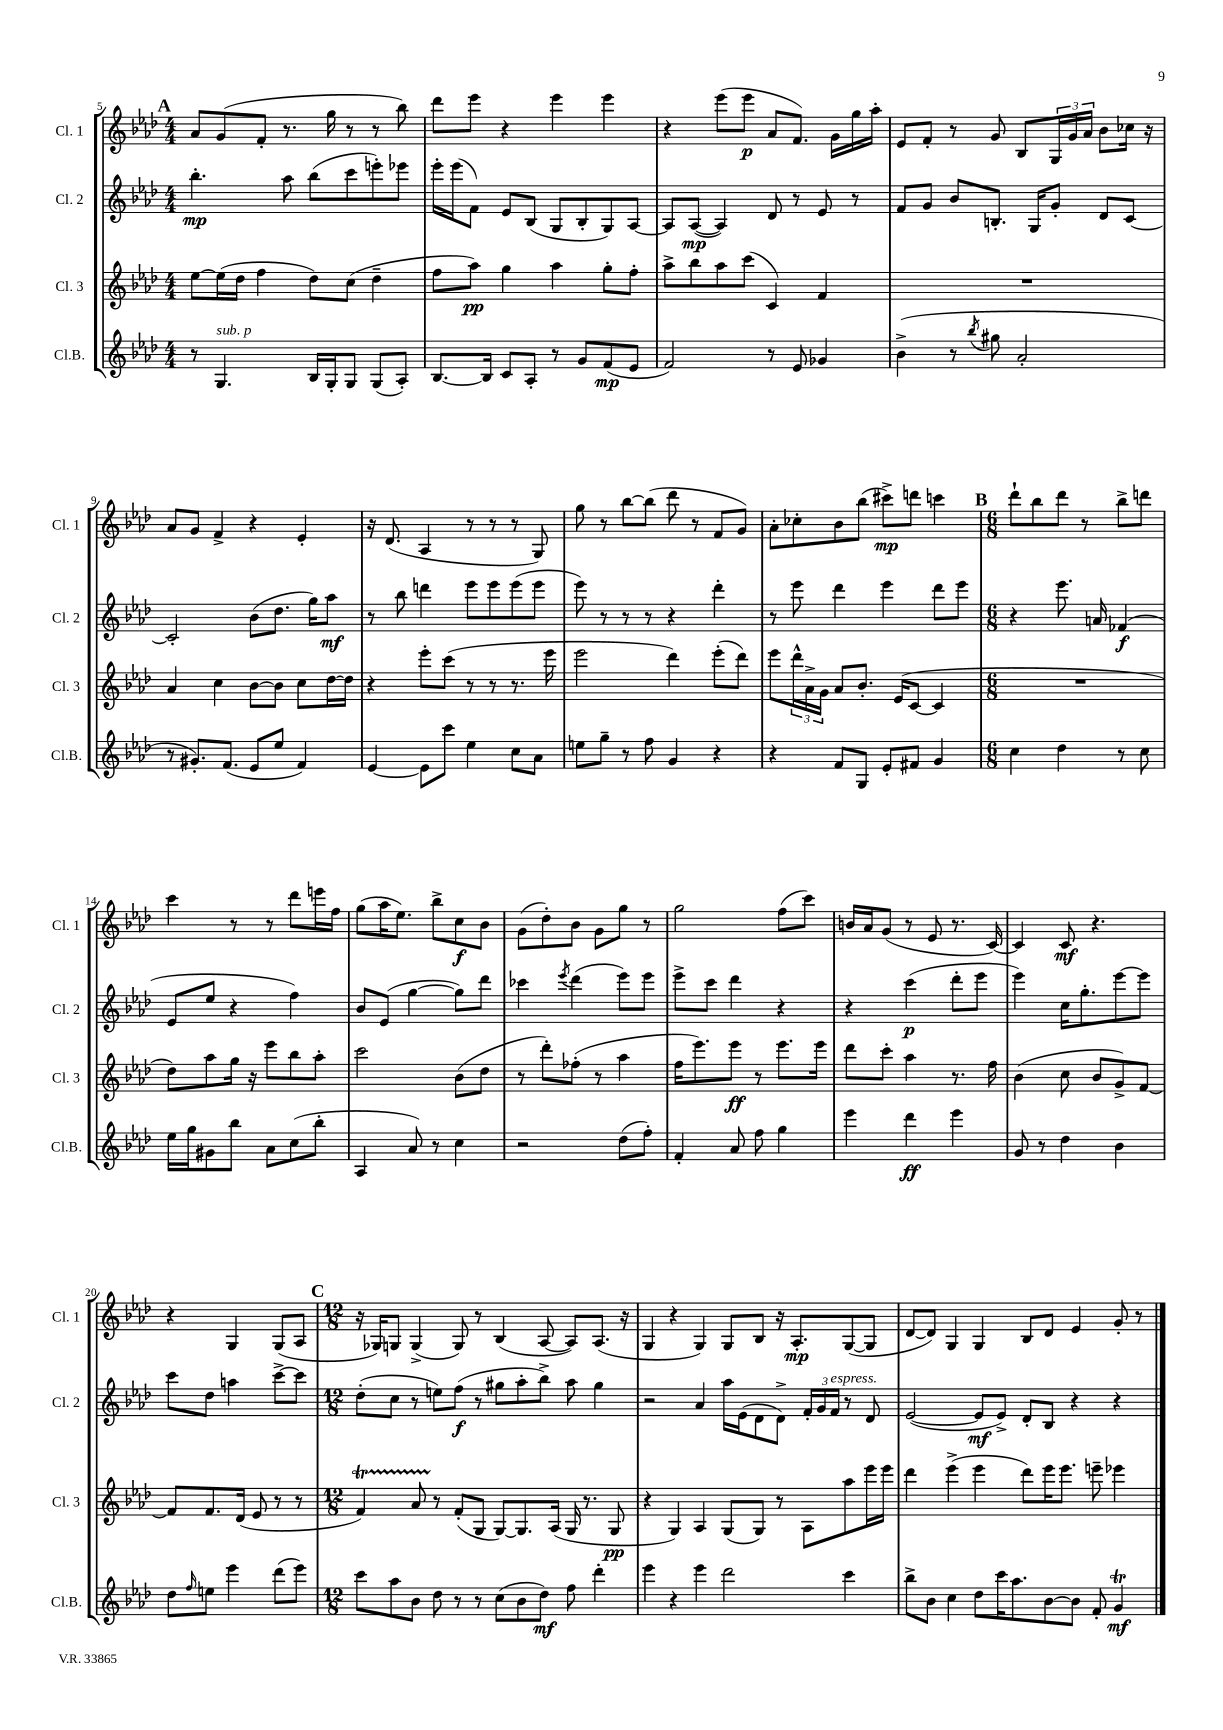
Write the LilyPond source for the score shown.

<<
\new StaffGroup <<
\new Staff = "s0" \with { instrumentName = "Cl. 1" shortInstrumentName = "Cl. 1" } {
    \clef treble \key aes \major \numericTimeSignature \time 4/4
    \mark \markup { \bold "A" } aes'8 g'8( f'8-. r8. g''16 r8 r8 bes''8) |
    des'''8 ees'''8 r4 ees'''4 ees'''4 |
    r4 ees'''8( ees'''8\p aes'8 f'8.) g'16 g''16 aes''16-. |
    ees'8 f'8-. r8 g'8 bes8 \tuplet 3/2 { g16 g'16 aes'16 } bes'8 ces''16 r16 |
    aes'8 g'8 f'4-> r4 ees'4-. |
    r16 des'8.( aes4 r8 r8 r8 g8) |
    g''8 r8 bes''8~ bes''8( des'''8 r8 f'8 g'8) |
    aes'8-. ces''8-. bes'8 bes''8( cis'''8->\mp) d'''8 c'''4 |
    \mark \markup { \bold "B" } \numericTimeSignature \time 6/8 des'''8-! bes''8 des'''8 r8 bes''8-> d'''8 |
    c'''4 r8 r8 des'''8 e'''16 f''16 |
    g''8( aes''16 ees''8.) bes''8-> c''8\f bes'8 |
    g'8( des''8-.) bes'8 g'8 g''8 r8 |
    g''2 f''8( c'''8) |
    b'16 aes'16 g'8( r8 ees'8 r8. c'16~) |
    c'4 c'8\mf r4. |
    r4 g4 g8( aes8 |
    \mark \markup { \bold "C" } \numericTimeSignature \time 12/8 r16 ges16) g8 g4->( g8) r8 bes4( aes8~ aes8) aes8.( r16 |
    g4 r4 g4) g8 bes8 r16 aes8.-.\mp g8~( g8 |
    des'8~ des'8) g4 g4 bes8 des'8 ees'4 g'8-. r8 \bar "|." |
}
\new Staff = "s1" \with { instrumentName = "Cl. 2" shortInstrumentName = "Cl. 2" } {
    \clef treble \key aes \major \numericTimeSignature \time 4/4
    \mark \markup { \bold "A" } bes''4.-.\mp aes''8 bes''8( c'''8 e'''8-.) ees'''8 |
    ees'''16-. ees'''16( f'8) ees'8 bes8( g8 bes8-. g8) aes8~ |
    aes8 aes8~\mp( aes4) des'8 r8 ees'8 r8 |
    f'8 g'8 bes'8 b8.-. g16 g'8-. des'8 c'8~ |
    c'2-. bes'8( des''8. g''16) aes''8\mf |
    r8 bes''8 d'''4 ees'''8 ees'''8 ees'''8( ees'''8 |
    ees'''8) r8 r8 r8 r4 des'''4-. |
    r8 ees'''8 des'''4 ees'''4 des'''8 ees'''8 |
    \mark \markup { \bold "B" } \numericTimeSignature \time 6/8 r4 ees'''8. a'16 fes'4\f( |
    ees'8 ees''8 r4 f''4) |
    bes'8 ees'8( g''4~ g''8) des'''8 |
    ces'''4 \acciaccatura { ees'''8 } des'''4( ees'''8) ees'''8 |
    ees'''8-> c'''8 des'''4 r4 |
    r4 c'''4\p( des'''8-. ees'''8 |
    ees'''4) c''16 g''8.-. ees'''8~ ees'''8 |
    c'''8 des''8 a''4 c'''8~-> c'''8 |
    \mark \markup { \bold "C" } \numericTimeSignature \time 12/8 des''8-.( c''8 r8 e''8) f''8\f( r8 gis''8 aes''8-. bes''8->) aes''8 gis''4 |
    r2 aes'4 aes''16 ees'16( des'8 des'8->) \tuplet 3/2 { f'16-. g'16 f'16^\markup { \italic "espress." } } r8 des'8 |
    ees'2~( ees'8\mf ees'8->) des'8-. bes8 r4 r4 \bar "|." |
}
\new Staff = "s2" \with { instrumentName = "Cl. 3" shortInstrumentName = "Cl. 3" } {
    \clef treble \key aes \major \numericTimeSignature \time 4/4
    \mark \markup { \bold "A" } ees''8~ ees''16( des''16 f''4 des''8) c''8( des''4-- |
    f''8 aes''8\pp) g''4 aes''4 g''8-. f''8-. |
    aes''8-> bes''8 aes''8 c'''8( c'4) f'4 |
    R1 |
    aes'4 c''4 bes'8~ bes'8 c''8 des''16~ des''16 |
    r4 ees'''8-. c'''8( r8 r8 r8. ees'''16 |
    ees'''2 des'''4) ees'''8-.( des'''8) |
    ees'''8 \tuplet 3/2 { des'''16-^ aes'16-> g'16 } aes'8 bes'8.-. ees'16( c'8~ c'4 |
    \mark \markup { \bold "B" } \numericTimeSignature \time 6/8 R2. |
    des''8) aes''8 g''16 r16 ees'''8 bes''8 aes''8-. |
    c'''2 bes'8( des''8 |
    r8 des'''8-.) fes''8-.( r8 aes''4 |
    f''16 ees'''8.) ees'''8\ff r8 ees'''8. ees'''16 |
    des'''8 c'''8-. aes''4 r8. f''16 |
    bes'4( c''8 bes'8 g'8->) f'8~ |
    f'8 f'8. des'16( ees'8 r8 r8 |
    \mark \markup { \bold "C" } \numericTimeSignature \time 12/8 f'4\startTrillSpan) aes'8 r8\stopTrillSpan f'8-.( g8 g8~) g8. aes16( g16 r8. g8\pp |
    r4 g4) aes4 g8( g8) r8 aes8 aes''8 ees'''16 ees'''16 |
    des'''4 ees'''4->( ees'''4 des'''8) ees'''16 ees'''8. e'''8-- ees'''4 \bar "|." |
}
\new Staff = "s3" \with { instrumentName = "Cl.B." shortInstrumentName = "Cl.B." } {
    \clef treble \key aes \major \numericTimeSignature \time 4/4
    \mark \markup { \bold "A" } r8 g4.^\markup { \italic "sub. p" } bes16 g16-. g8 g8( aes8-.) |
    bes8.~ bes16 c'8 aes8-. r8 g'8 f'8\mp( ees'8 |
    f'2) r8 ees'8 ges'4 |
    bes'4->( r8 \acciaccatura { bes''8 } gis''8 aes'2-. |
    r8 gis'8.-.) f'8.( ees'8 ees''8 f'4) |
    ees'4~ ees'8 c'''8 ees''4 c''8 aes'8 |
    e''8 g''8-- r8 f''8 g'4 r4 |
    r4 f'8 g8 ees'8-. fis'8 g'4 |
    \mark \markup { \bold "B" } \numericTimeSignature \time 6/8 c''4 des''4 r8 c''8 |
    ees''16 g''16 gis'8 bes''8 aes'8 c''8( bes''8-. |
    aes4 aes'8) r8 c''4 |
    r2 des''8( f''8-.) |
    f'4-. aes'8 f''8 g''4 |
    ees'''4 des'''4\ff ees'''4 |
    g'8 r8 des''4 bes'4 |
    des''8 \grace { f''16 } e''8 ees'''4 des'''8( ees'''8) |
    \mark \markup { \bold "C" } \numericTimeSignature \time 12/8 c'''8 aes''8 bes'8 des''8 r8 r8 c''8( bes'8 des''8\mf) f''8 des'''4-. |
    ees'''4 r4 ees'''4 des'''2 c'''4 |
    bes''8-> bes'8 c''4 des''8 c'''16 aes''8. bes'8~ bes'8 f'8-. g'4\trill\mf \bar "|." |
}
>>
>>
\layout { \context { \Score currentBarNumber = #5 } }
